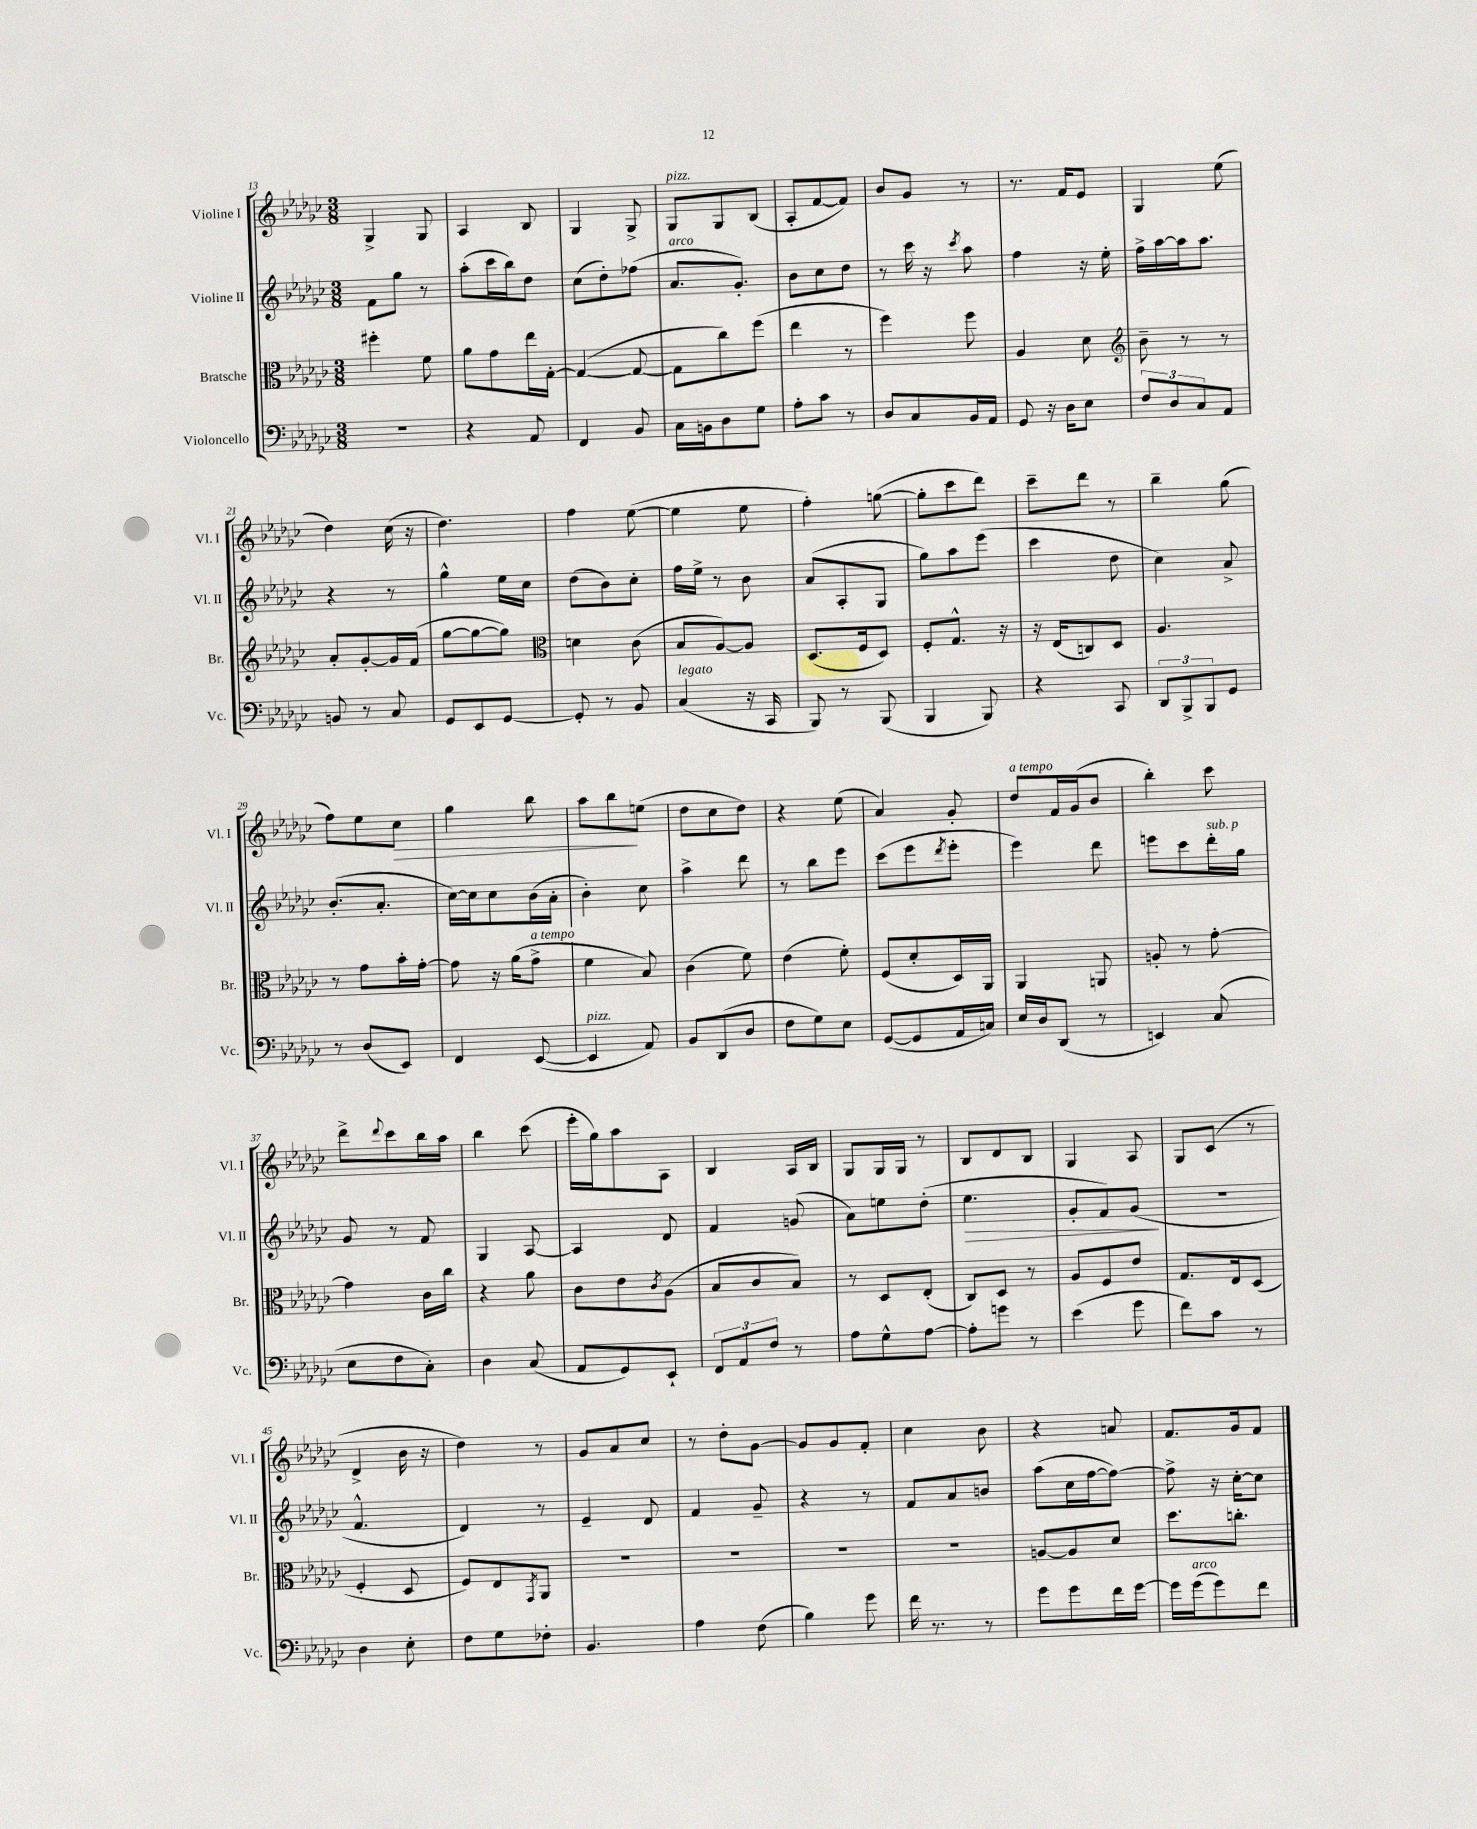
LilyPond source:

<<
\new StaffGroup <<
\new Staff = "s0" \with { instrumentName = "Violine I" shortInstrumentName = "Vl. I" } {
    \clef treble \key ges \major \numericTimeSignature \time 3/8
    ges4-> ges8 |
    aes4 bes8 |
    ges4 ges8-> |
    ges8^\markup { \italic "pizz." } ges8 bes8( |
    aes8-. f'8~ f'8) |
    bes'8 ges'8 r8 |
    r8. f'16 ees'8 |
    ges4 ees''8( |
    des''4) ces''16( r16 |
    des''4.) |
    f''4 ees''8~( |
    ees''4 ees''8 |
    f''4-.) g''8~( |
    g''8-. ces'''8 des'''8) |
    ces'''8-- des'''8 r8 |
    bes''4-- ges''8( |
    f''8) ees''8 ces''8\> |
    ges''4 bes''8 |
    aes''8 bes''8\! e''8( |
    des''8 ces''8 des''8) |
    r4 ees''8( |
    aes'4) ges'8-. |
    des''8^\markup { \italic "a tempo" } f'16 ges'16( bes'8 |
    bes''4-.) ces'''8 |
    des'''8-> \appoggiatura { des'''8 } ces'''8 bes''16 aes''16 |
    bes''4 ces'''8( |
    ees'''16-. ges''16) aes''8 aes8 |
    bes4 aes16 bes16 |
    ges8 ges16 ges16 r8 |
    bes8 des'8 bes8 |
    ges4 aes8 |
    ges8 ces'8( r8 |
    des'4-> bes'16 r16 |
    des''4) r8 |
    ges'8 aes'8 ces''8 |
    r8 des''8-. ges'8~ |
    ges'8 ges'8 f'8-. |
    ces''4 bes'8 |
    r4 a'8 |
    f'8. ges'16 f'8 \bar "|." |
}
\new Staff = "s1" \with { instrumentName = "Violine II" shortInstrumentName = "Vl. II" } {
    \clef treble \key ges \major \numericTimeSignature \time 3/8
    f'8 ges''8 r8 |
    aes''8-.( ces'''16 bes''16) des''8 |
    ces''8( des''8-.) fes''8( |
    aes'8.^\markup { \italic "arco" } ges'8.-.) |
    bes'8 ces''8 des''8 |
    r8 ces'''16 r16 \acciaccatura { ces'''8 } aes''8 |
    f''4 r16 ees''16-. |
    f''16-> aes''16~ aes''16 aes''8. |
    r4 r8 |
    ges''4-^ ees''16 ces''16 |
    des''8( bes'8) ces''8-. |
    f''16 ees''16-> r8 bes'8 |
    aes'8( aes8-. ges8 |
    ges''8) aes''8 ees'''8( |
    ces'''4 des''8 |
    ces''4) aes'8-> |
    bes'8.-.( aes'8.-. |
    ces''16~) ces''16 ces''8 bes'16( aes'16-. |
    bes'4-.) ces''8 |
    aes''4-> des'''8 |
    r8 bes''8 ees'''8 |
    ces'''8( ees'''8 \acciaccatura { des'''8 } ees'''8-. |
    ees'''4) des'''8 |
    e'''8 ces'''8 des'''16-.^\markup { \italic "sub. p" } ges''16 |
    ges'8 r8 f'8 |
    ges4 aes8~ |
    aes4 des'8 |
    f'4 g'8( |
    aes'8) e''8 des''8-.( |
    ees''4.\> |
    ges'8-. f'8) ges'8\!( |
    R4. |
    f'4.-^ |
    des'4) r8 |
    ees'4-- des'8 |
    f'4 ges'8-- |
    r4 r8 |
    f'8 aes'8 b'8 |
    aes''8( ces''16 f''16~ f''8~) |
    f''8-> r16 ces''16~-. ces''8 \bar "|." |
}
\new Staff = "s2" \with { instrumentName = "Bratsche" shortInstrumentName = "Br." } {
    \clef alto \key ges \major \numericTimeSignature \time 3/8
    fis''4-. f'8 |
    aes'8 ges'8 ees''16 ges16~-. |
    ges4~( ges8~ |
    ges8 ces''8) f''8( |
    ees''4 r8 |
    f''4) f''8 |
    aes4 des'8 |
    \clef treble bes'8-- r8 r8 |
    aes'8-. ges'8~-. ges'16 f'16( |
    ges''8~ ges''8~ ges''8) |
    \clef alto d'4 ces'8( |
    bes8 aes8~) aes8 |
    des8.( f16 des8) |
    f8-. ges8.-^ r16 |
    r16 ees16( c8) des8 |
    aes4. |
    r8 ges'8 bes'16-. ges'16~-. |
    ges'8 r16 aes'16( ges'8->^\markup { \italic "a tempo" } |
    f'4 bes8) |
    ces'4( f'8) |
    ees'4( f'8-.) |
    f8( des'8-. des16) aes,16 |
    aes,4 a,8 |
    a8-. r8 ges'8~-. |
    ges'4 ces'16 ces''16 |
    r4 aes'8 |
    ces'8 ees'8 \acciaccatura { ces'8 } aes8( |
    bes8 ces'8 bes8) |
    r8 des8 ees8-.( |
    ces8) des8 r8 |
    aes8 f8 ees'8 |
    ges8. ees16 des8( |
    f4-. des8 |
    f8) ees8 \acciaccatura { ges,8 } aes,8 |
    R4. |
    R4. |
    R4. |
    R4. |
    a8~ a8 des'8 |
    des''8. c''8.-. \bar "|." |
}
\new Staff = "s3" \with { instrumentName = "Violoncello" shortInstrumentName = "Vc." } {
    \clef bass \key ges \major \numericTimeSignature \time 3/8
    R4. |
    r4 aes,8 |
    f,4 bes,8 |
    ces16 b,16 des8 ges8 |
    aes8-. ces'8 r8 |
    des8 ces8 bes,16 aes,16 |
    ges,8 r16 des16 ees8 |
    \tuplet 3/2 { f8 des8 ces8 } aes,8 |
    b,8 r8 ces8 |
    ges,8 ees,8 ges,8~ |
    ges,8-. r8 bes,8 |
    ces4^\markup { \italic "legato" }( r16 ces,16 |
    bes,,8) r8 bes,,8( |
    bes,,4 bes,,8) |
    r4 ces,8 |
    \tuplet 3/2 { des,8 bes,,8-> bes,,8 } ges,8 |
    r8 des8( ees,8) |
    f,4 ees,8~( |
    ees,4^\markup { \italic "pizz." } aes,8) |
    bes,8 des,8( des8 |
    f8 ges8) ees8 |
    ges,8~( ges,8 aes,16 c16) |
    ees16 des16 des,8( r8 |
    e,4) ces8( |
    ees8 f8 ces8-.) |
    des4 ces8( |
    aes,8 ges,8) ees,8-! |
    \tuplet 3/2 { f,8 aes,8 f8 } r8 |
    aes8 ges8-^ aes8~ |
    aes8-. g'8 r8 |
    ees'4( ges'8 |
    f'8) ces'8 r8 |
    des4 ees8-. |
    f8 ges8 fes8-. |
    bes,4. |
    aes4 f8( |
    bes4) ges'8 |
    f'16 r8. r8 |
    ges'8 ges'8 f'16 ges'16~ |
    ges'16 ges'16^\markup { \italic "arco" }( ges'8) f'8 \bar "|." |
}
>>
>>
\layout { \context { \Score currentBarNumber = #13 } }
